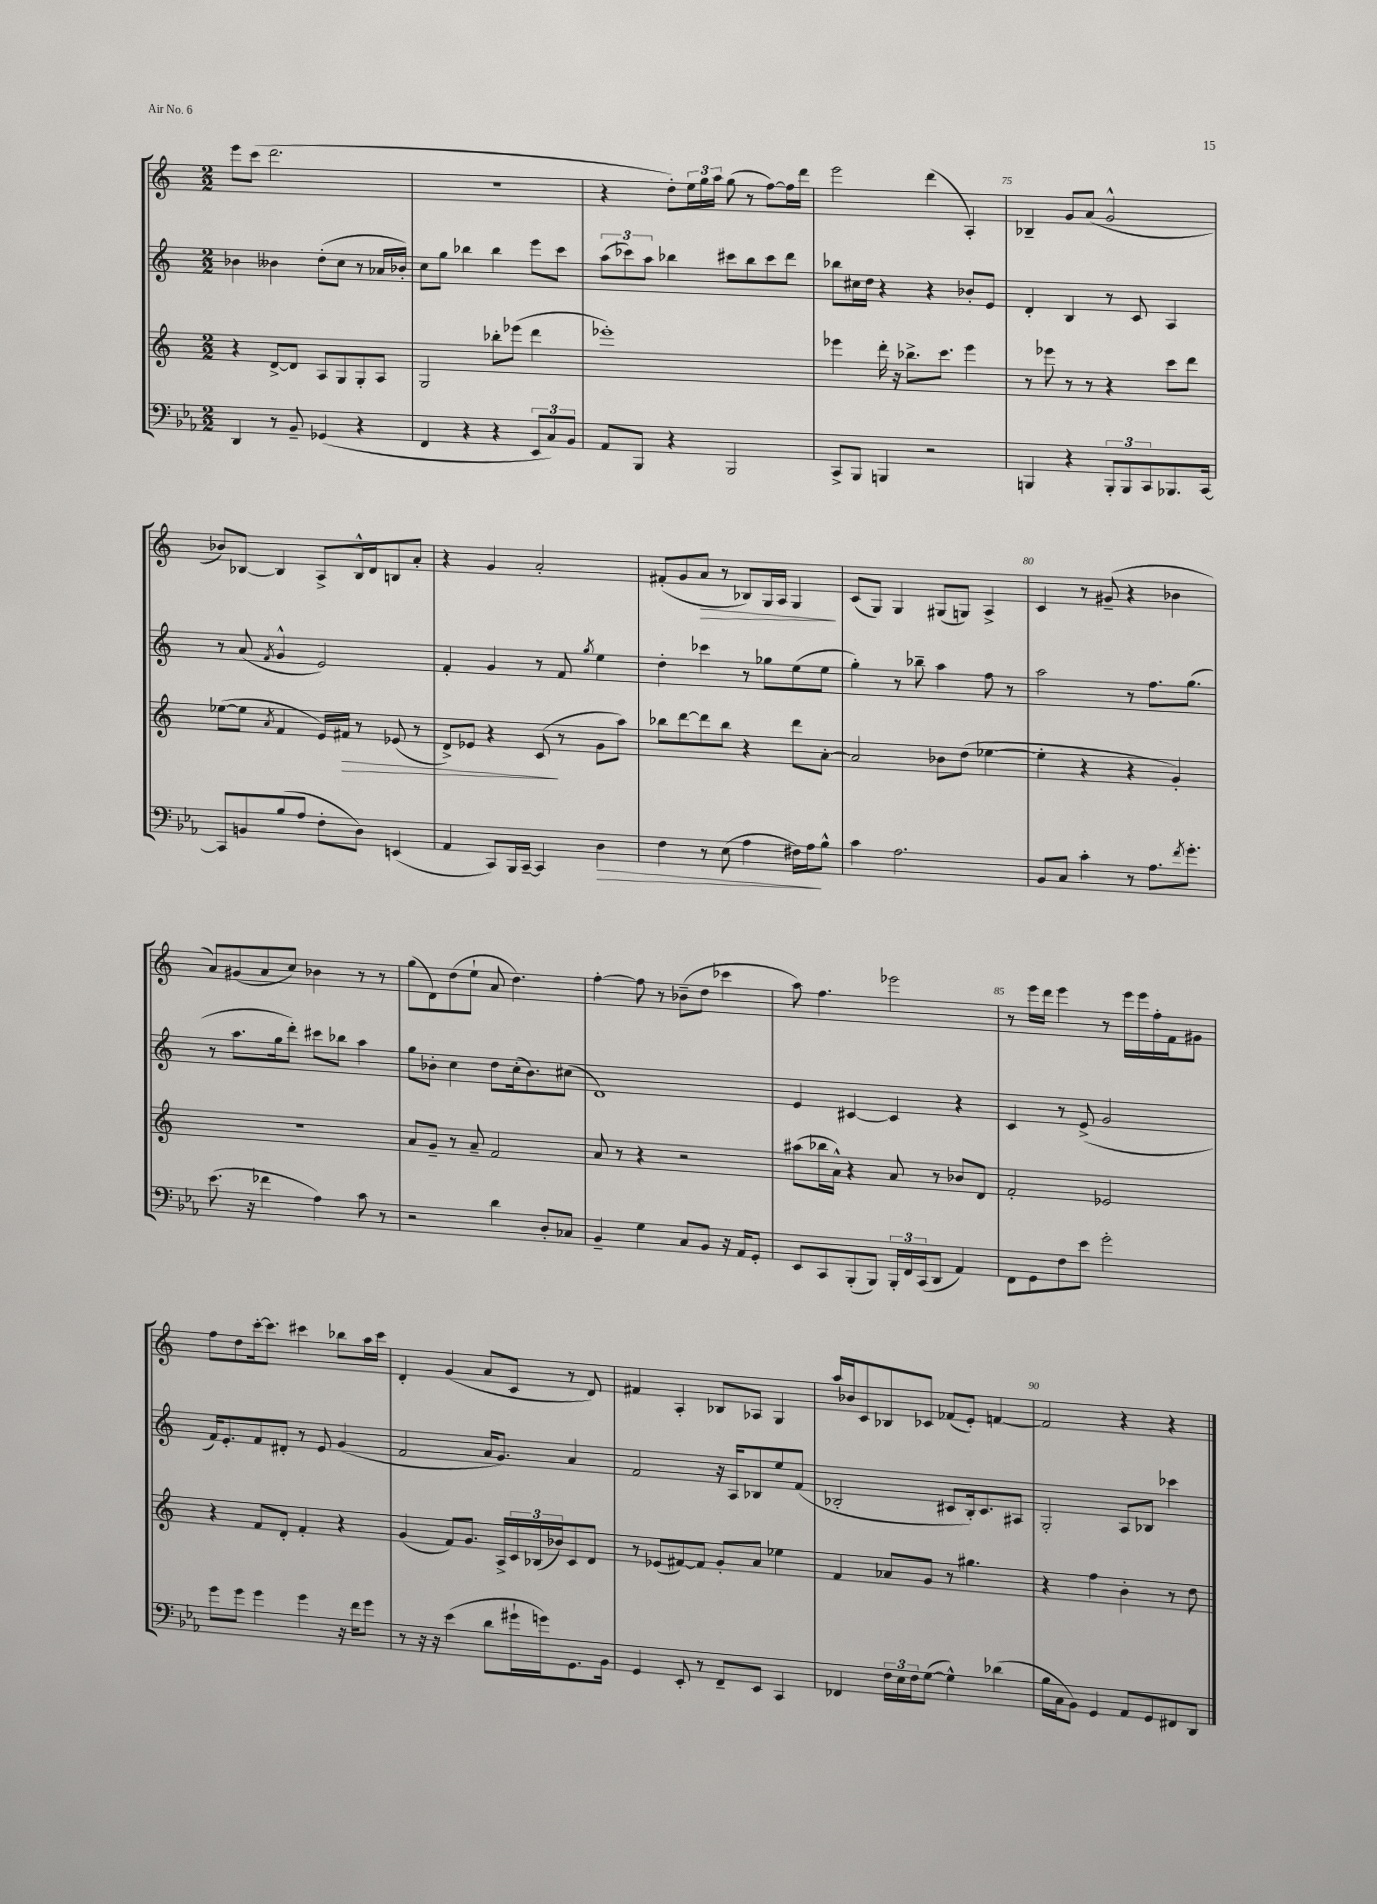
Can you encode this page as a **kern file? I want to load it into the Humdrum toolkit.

**kern	**dynam	**kern	**dynam	**kern	**kern	**dynam
*part4	*part4	*part3	*part3	*part2	*part1	*part1
*staff4	*staff4	*staff3	*staff3	*staff2	*staff1	*staff1
*clefF4	*	*clefG2	*	*clefG2	*clefG2	*
*k[b-e-a-]	*	*k[]	*	*k[]	*k[]	*
*M2/2	*	*M2/2	*	*M2/2	*M2/2	*
=71	=71	=71	=71	=71	=71	=71
4DD/	.	4r	.	4b-X\	8eee\L	.
.	.	.	.	.	(8ccc\J	.
8r	.	[8d^/L	.	4b--X\	2.ddd\	.
8BB-~/	.	8d/J]	.	.	.	.
(4GG-X/	.	8A/L	.	(8dd'\L	.	.
.	.	8G/	.	8cc\J	.	.
4r	.	8G'/	.	8r	.	.
.	.	8A/J	.	16a-X/LL	.	.
.	.	.	.	16b-X'/JJ)	.	.
=72	=72	=72	=72	=72	=72	=72
4FF/	.	2G/	.	8cc\L	1r	.
.	.	.	.	8gg\J	.	.
4r	.	.	.	4bb-X\	.	.
4r	.	8bb-X'\L	.	4bb-\	.	.
.	.	(8eee-X\J	.	.	.	.
12EE-/L	.	4ddd\	.	8eee\L	.	.
12C/)	.	.	.	.	.	.
.	.	.	.	8ccc\J	.	.
12BB-/J	.	.	.	.	.	.
=73	=73	=73	=73	=73	=73	=73
8AA-/L	.	1eee-X')	.	(12aa\L	4r	.
.	.	.	.	12ccc-X\)	.	.
8BBB-/J	.	.	.	.	.	.
.	.	.	.	12aa\J	.	.
4r	.	.	.	4bb-X\	8dd'\L)	.
.	.	.	.	.	24ee\L	.
.	.	.	.	.	24gg\	.
.	.	.	.	.	24aa\JJ	.
2BBB-/	.	.	.	8ccc#X\L	(8gg\	.
.	.	.	.	8bb-\	8r	.
.	.	.	.	8ccc#\	[8ff\L)	.
.	.	.	.	8ddd\J	16ff\L]	.
.	.	.	.	.	16ddd\JJ	.
=74	=74	=74	=74	=74	=74	=74
8CC^/L	.	4eee-X\	.	8bb-X\L	2eee\	.
8BBB-/J	.	.	.	16cc#X\L	.	.
.	.	.	.	16dd\JJ	.	.
4BBBn/	.	16ddd'\	.	4r	.	.
.	.	16r	.	.	.	.
.	.	8.bb-X^\L	.	.	.	.
2r	.	.	.	4r	(4ddd\	.
.	.	8.ccc\J	.	.	.	.
.	.	4eee-\	.	8b-X'/L	4A'/)	.
.	.	.	.	8e/J	.	.
=75	=75	=75	=75	=75	=75	=75
4BBBn/	.	8r	.	4d'/	4B-X~/	.
.	.	8eee-X\	.	.	.	.
4r	.	8r	.	4B/	8g/L	.
.	.	8r	.	.	(8a/J	.
12BBB'/L	.	4r	.	8r	2g^^/	.
12BBB/	.	.	.	.	.	.
.	.	.	.	8c/	.	.
12CC/	.	.	.	.	.	.
8.BBB-X/	.	8ccc\L	.	4A/	.	.
.	.	8ddd\J	.	.	.	.
[16CC/Jk	.	.	.	.	.	.
!!LO:LB:g=z
=76	=76	=76	=76	=76	=76	=76
8CC/L]	.	([8ee-X\L	.	8r	8b-X/L)	.
8BBn/	.	8ee-\J]	.	(8a/	[8B-X/J	.
.	.	8qa/	.	8qf/	.	.
(8B-/	.	4f/	.	4g^^/	4B-/]	.
8A-/J	.	.	.	.	.	.
8F'\L	.	16e/LL)	.	2e/)	8A^/L	.
!	!	!	!LO:HP:b	!	!	!
.	.	16f#X/JJ	>	.	.	.
8D\J)	.	8r	.	.	16B-^^/L	.
.	.	.	.	.	16d/J	.
(4EEn/	.	(8e-X/	.	.	8Bn/	.
.	.	8r	.	.	8a'/J	.
=77	=77	=77	=77	=77	=77	=77
4AA-/	.	8d^/L)	.	4f'/	4r	.
.	.	8e-X/J	.	.	.	.
8CC/L)	.	4r	.	4g/	4g/	.
16BBB-/L	.	.	.	.	.	.
[16CC~/JJ	.	.	.	.	.	.
4CC/]	.	(8c/	.	8r	2a'/	.
.	.	8r	]	8f/	.	.
.	.	.	.	8qgg/	.	.
!	!LO:HP:b	!	!	!	!	!
4D\	>	8g\L	.	4ee\	.	.
.	.	8aa\J)	.	.	.	.
=78	=78	=78	=78	=78	=78	=78
4F\	.	8bb-X\L	.	4dd'\	(8f#X'/L	.
.	.	[8ddd\	.	.	8g/	.
!	!	!	!	!	!	!LO:HP:b
8r	.	8ddd\]	.	4ccc-X\	8a/J	>
(8E-\	.	8bb-\J	.	.	8r	.
4A-\	.	4r	.	8r	8B-X/L)	.
.	.	.	.	8gg-X\L	16G/L	.
.	.	.	.	.	16A/JJ	.
16F#X\LL)	.	8ddd\L	.	(8ee\	4G/	.
16A-\J	.	.	.	.	.	.
8B-^^\J	]	[8a'\J	.	8ee\J	.	.
.	.	.	.	.	.	]
=79	=79	=79	=79	=79	=79	=79
4c\	.	2a/]	.	4gg'\)	(8c/L	.
.	.	.	.	.	8G/J)	.
2.A-\	.	.	.	8r	4G/	.
.	.	.	.	8bb-X~\	.	.
.	.	8b-X\L	.	4aa\	(8G#X/L	.
.	.	(8dd\J	.	.	8Gn/J)	.
.	.	[4ee-X\	.	8ff\	4A^/	.
.	.	.	.	8r	.	.
=80	=80	=80	=80	=80	=80	=80
8BB-/L	.	4ee-'\]	.	2aa\	4c/	.
8C/J	.	.	.	.	.	.
4c'\	.	4r	.	.	8r	.
.	.	.	.	.	(8g#X~/	.
8r	.	4r	.	8r	4r	.
8.A-\L	.	.	.	8.ff\L	.	.
.	.	4g'/)	.	.	4b-X\	.
8qf/	.	.	.	.	.	.
8.g'\J	.	.	.	(8.gg\J	.	.
!!LO:LB:g=z
=81	=81	=81	=81	=81	=81	=81
(8.e-\	.	1r	.	8r	8a/L)	.
.	.	.	.	8.aa\L	(8g#X/	.
16r	.	.	.	.	.	.
4f-X\	.	.	.	.	8a/	.
.	.	.	.	16gg\k	.	.
.	.	.	.	8ddd'\J)	8cc/J)	.
4A-\)	.	.	.	8ccc#X\L	4b-X\	.
.	.	.	.	8bb-X\J	.	.
8c\	.	.	.	4aa\	8r	.
8r	.	.	.	.	8r	.
=82	=82	=82	=82	=82	=82	=82
2r	.	8a/L	.	8gg\L	(8gg\L	.
.	.	8g~/J	.	8b-X'\J	8d\)	.
.	.	8r	.	4cc\	(8dd\	.
.	.	8a~/	.	.	8ee`\J	.
4d\	.	2f/	.	8dd\L	8a/	.
.	.	.	.	(16cc'\k	4.dd\)	.
.	.	.	.	8.b-\)	.	.
8D'/L	.	.	.	.	.	.
8C-X/J	.	.	.	(8cc#X\J	.	.
=83	=83	=83	=83	=83	=83	=83
4BB-~/	.	8a/	.	1d)	[4ff'\	.
.	.	8r	.	.	.	.
4G\	.	4r	.	.	8ff\]	.
.	.	.	.	.	8r	.
8C/L	.	2r	.	.	(8b-X~\L	.
8BB-/J	.	.	.	.	8dd\J	.
16r	.	.	.	.	4ccc-X\	.
16AA-/KL	.	.	.	.	.	.
8GG'/J	.	.	.	.	.	.
=84	=84	=84	=84	=84	=84	=84
8EE-/L	.	(8aa#X\L	.	4e/	8aa\)	.
8CC/	.	16bb-X\L	.	.	4.ff\	.
.	.	16a^^\JJ)	.	.	.	.
(8BBB-'/	.	4r	.	[4c#X/	.	.
8BBB-/J)	.	.	.	.	.	.
24BBB-'/LL	.	8a/	.	4c#/]	2eee-X\	.
24FF/	.	.	.	.	.	.
(24CC/J	.	.	.	.	.	.
8DD/J	.	8r	.	.	.	.
4AA-/)	.	8b-X/L	.	4r	.	.
.	.	8d/J	.	.	.	.
=85	=85	=85	=85	=85	=85	=85
8FF\L	.	2f'/	.	4c/	8r	.
8GG\	.	.	.	.	16eee\LL	.
.	.	.	.	.	16ddd\JJ	.
8F\	.	.	.	8r	4eee\	.
8e-\J	.	.	.	(8e^/	.	.
2g'\	.	2e-X/	.	2g/	8r	.
.	.	.	.	.	16eee\LL	.
.	.	.	.	.	16eee\	.
.	.	.	.	.	16ff'\	.
.	.	.	.	.	16f\J	.
.	.	.	.	.	8g#X\J	.
!!LO:LB:g=z
=86	=86	=86	=86	=86	=86	=86
8g\L	.	4r	.	16f/KL)	8ff\L	.
.	.	.	.	8.e'/	.	.
8g\J	.	.	.	.	8dd\	.
4g\	.	8f/L	.	8f/	[16ccc'\k	.
.	.	.	.	.	8.ccc\J]	.
.	.	8d'/J	.	8d#X'/J	.	.
4g\	.	4f'/	.	8r	4ccc#X\	.
.	.	.	.	8e/	.	.
16r	.	4r	.	(4g/	8bb-X\L	.
16f\KL	.	.	.	.	.	.
8g\J	.	.	.	.	16aa\L	.
.	.	.	.	.	16ccc#\JJ	.
=87	=87	=87	=87	=87	=87	=87
8r	.	(4g/	.	2f/	4d'/	.
16r	.	.	.	.	.	.
16r	.	.	.	.	.	.
(4e-\	.	8f/L)	.	.	(4g/	.
.	.	8.g/J	.	.	.	.
8d\L	.	.	.	16a/KL	8a/L	.
.	.	16A^/LL	.	8.g/J)	.	.
16g#X`\L	.	24c/	.	.	8c/J	.
.	.	(24B-X/	.	.	.	.
16gn\J)	.	.	.	.	.	.
.	.	24b-X/J)	.	.	.	.
8.GG\	.	8c/	.	4a/	8r	.
.	.	8d/J	.	.	8d/)	.
16BB-\Jk	.	.	.	.	.	.
=88	=88	=88	=88	=88	=88	=88
4GG/	.	8r	.	2f/	4f#X/	.
.	.	(8e-X/L	.	.	.	.
8EE-'/	.	[8f#X/)	.	.	4A'/	.
8r	.	8f#/J]	.	.	.	.
8FF~/L	.	8g'/L	.	16r	8B-X/L	.
.	.	.	.	16A/KL	.	.
8EE-/J	.	8a/J	.	8B-X/	8A-X/J	.
4CC/	.	4ee-X\	.	8ee/	4G/	.
.	.	.	.	(8f/J	.	.
=89	=89	=89	=89	=89	=89	=89
4FF-X/	.	4f/	.	2B-X'/	16aa/LL	.
.	.	.	.	.	16b-X/J	.
.	.	.	.	.	8c/	.
24F\LL	.	8a-X/L	.	.	8B-X/	.
24E-\	.	.	.	.	.	.
24F\J	.	.	.	.	.	.
([8G\J	.	8g/J	.	.	8c-X/J	.
4G^^\])	.	8r	.	8c#X/L	(8f-X/L	.
.	.	4.gg#X\	.	16B-'/k)	8e'/J)	.
.	.	.	.	8.c#/	.	.
(4d-X\	.	.	.	.	[4fn/	.
.	.	.	.	8A#X/J	.	.
=90	=90	=90	=90	=90	=90	=90
16B-\LL	.	4r	.	2G'/	2f/]	.
16C\J	.	.	.	.	.	.
8BB-\J)	.	.	.	.	.	.
4GG/	.	4ff\	.	.	.	.
8AA-/L	.	4b'\	.	8A/L	4r	.
8GG/	.	.	.	8B-X/J	.	.
8FF#X/	.	8r	.	4ccc-X\	4r	.
8DD/J	.	8dd\	.	.	.	.
==	==	==	==	==	==	==
*-	*-	*-	*-	*-	*-	*-
